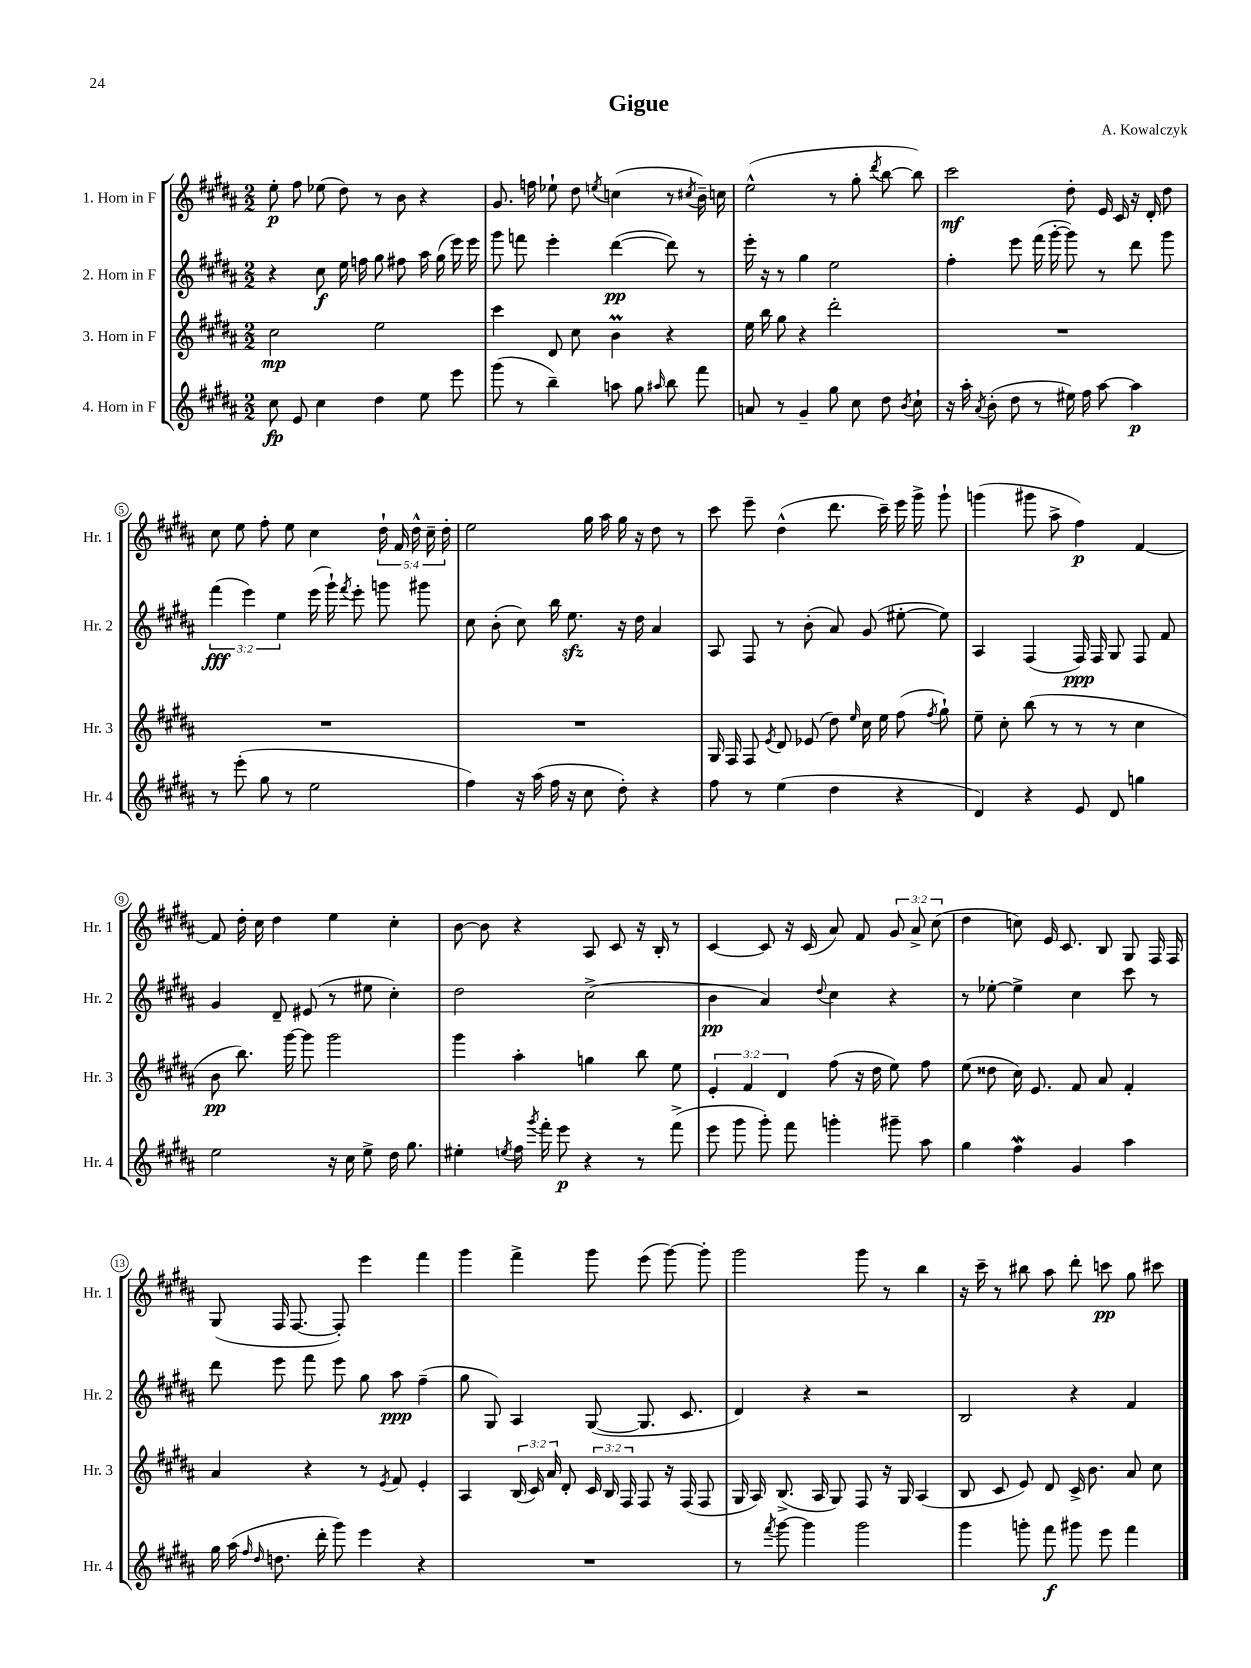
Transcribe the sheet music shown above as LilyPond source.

\header { title = "Gigue" composer = "A. Kowalczyk" }
<<
\new StaffGroup <<
\new Staff = "s0" \with { instrumentName = "1. Horn in F" shortInstrumentName = "Hr. 1" } {
    \clef treble \key b \major \numericTimeSignature \time 2/2 \override Staff.TupletNumber.text = #tuplet-number::calc-fraction-text
    \autoBeamOff e''8-.\p fis''8 ees''8( dis''8) r8 b'8 r4 |
    gis'8. f''16 ees''8-! dis''8 \acciaccatura { e''8 } c''4( r8 \acciaccatura { cis''8 } b'16--) c''16 |
    e''2-^( r8 gis''8-. \acciaccatura { dis'''8 } b''8~ b''8) |
    cis'''2\mf dis''8-. e'16 cis'16 r16 dis'16-. dis''8 |
    cis''8 e''8 fis''8-. e''8 cis''4 \tuplet 5/4 { dis''16-! fis'16 dis''16-^ cis''16-- dis''16-. } |
    e''2 gis''16 ais''16 gis''16 r16 dis''8 r8 |
    cis'''8 e'''8-- dis''4-^( dis'''8. cis'''16--) e'''16 gis'''16-> gis'''8-! |
    g'''4( gis'''8 ais''8-> fis''4\p) fis'4~ |
    fis'8 dis''16-. cis''16 dis''4 e''4 cis''4-. |
    b'8~ b'8 r4 ais8 cis'8 r16 b16-. r8 |
    cis'4~ cis'8 r16 cis'16( ais'8) fis'8 \tuplet 3/2 { gis'8 ais'8-> cis''8( } |
    dis''4 c''8) e'16 cis'8. b8 gis8 fis16 fis16 |
    gis8( fis16 fis8.~ fis8-.) e'''4 fis'''4 |
    gis'''4 fis'''4-> gis'''8 e'''8( gis'''8~) gis'''8-. |
    gis'''2 gis'''8 r8 b''4 |
    r16 cis'''16-- r8 bis''8 ais''8 dis'''8-. c'''8\pp gis''8 cis'''8 \bar "|." |
}
\new Staff = "s1" \with { instrumentName = "2. Horn in F" shortInstrumentName = "Hr. 2" } {
    \clef treble \key b \major \numericTimeSignature \time 2/2 \override Staff.TupletNumber.text = #tuplet-number::calc-fraction-text
    \autoBeamOff r4 cis''8\f e''16 f''16 gis''8 fis''8 ais''16 gis''16( e'''16) e'''16 |
    gis'''8 f'''8 e'''4-. dis'''4~\pp( dis'''8) r8 |
    e'''16-. r16 r8 gis''4 e''2 |
    fis''4-. e'''8 fis'''16( gis'''16~-. gis'''8) r8 dis'''8 gis'''8 |
    \tuplet 3/2 { fis'''4\fff( e'''4) e''4 } e'''16( gis'''16-!) \acciaccatura { fis'''8 } e'''8-. g'''8 gis'''8 |
    cis''8 b'8-.( cis''8) b''16 e''8.\sfz r16 dis''16 ais'4 |
    ais8 fis8 r8 b'8-.( ais'8) gis'8( eis''8~-. eis''8) |
    ais4 fis4( fis16\ppp) fis16 gis8 fis8 fis'8 |
    gis'4 dis'8-- eis'8( r8 eis''8 cis''4-.) |
    dis''2 cis''2->( |
    b'4\pp ais'4) \appoggiatura { dis''8 } cis''4 r4 |
    r8 ees''8~-. ees''4-> cis''4 cis'''8 r8 |
    dis'''8 e'''8 fis'''8 e'''8 gis''8 ais''8\ppp fis''4--( |
    gis''8 gis8) ais4 gis8~( gis8. cis'8. |
    dis'4) r4 r2 |
    b2 r4 fis'4 \bar "|." |
}
\new Staff = "s2" \with { instrumentName = "3. Horn in F" shortInstrumentName = "Hr. 3" } {
    \clef treble \key b \major \numericTimeSignature \time 2/2 \override Staff.TupletNumber.text = #tuplet-number::calc-fraction-text
    \autoBeamOff cis''2\mp e''2 |
    cis'''4 dis'8 cis''8 b'4\prall r4 |
    e''16 b''16 gis''8 r4 dis'''2-. |
    R1 |
    R1 |
    R1 |
    gis16 fis16 fis8 \acciaccatura { e'8 } dis'8 ees'8( dis''8) \grace { e''16 } cis''16 e''16 fis''8( \acciaccatura { fis''8 } gis''8-!) |
    e''8-- cis''8-. b''8( r8 r8 r8 cis''4 |
    b'8\pp b''8.) gis'''16~ gis'''8 gis'''2 |
    gis'''4 ais''4-. g''4 b''8 e''8 |
    \tuplet 3/2 { e'4-. fis'4 dis'4 } fis''8( r16 dis''16 e''8) fis''8 |
    e''8( disis''8 cis''16) e'8. fis'8 ais'8 fis'4-. |
    ais'4 r4 r8 \acciaccatura { e'8 } fis'8 e'4-. |
    ais4 \tuplet 3/2 { b16( cis'16) ais'16 } dis'8-. \tuplet 3/2 { cis'16 b16 fis16 } fis8 r16 fis16( fis8 |
    gis16 ais16) b8.->( ais16 gis8) fis8 r16 gis16 ais4( |
    b8 cis'8 e'8) dis'8 cis'16-> b'8. ais'8 cis''8 \bar "|." |
}
\new Staff = "s3" \with { instrumentName = "4. Horn in F" shortInstrumentName = "Hr. 4" } {
    \clef treble \key b \major \numericTimeSignature \time 2/2
    \autoBeamOff cis''8\fp e'8 cis''4 dis''4 e''8 e'''8 |
    gis'''8( r8 b''4--) a''8 gis''8 \grace { ais''16 } b''8 fis'''8 |
    a'8 r8 gis'4-- gis''8 cis''8 dis''8 \acciaccatura { b'8 } cis''8-! |
    r16 ais''16-. \acciaccatura { ais'8 } b'8-.( dis''8 r8 eis''16) fis''16 ais''8~ ais''4\p |
    r8 e'''8-.( gis''8 r8 e''2 |
    fis''4) r16 ais''16( fis''16 r16 cis''8 dis''8-.) r4 |
    fis''8 r8 e''4( dis''4 r4 |
    dis'4) r4 e'8 dis'8 g''4 |
    e''2 r16 cis''16 e''8-> dis''16 gis''8. |
    eis''4-. \acciaccatura { e''8 } fis''16 \acciaccatura { gis'''8 } fis'''16-. e'''8\p r4 r8 fis'''8->( |
    e'''8 gis'''8 gis'''8-.) fis'''8 g'''4-. gis'''8-- ais''8 |
    gis''4 fis''4\mordent gis'4 ais''4 |
    gis''16 ais''16( \grace { fis''16 dis''16 } d''8. dis'''16-. gis'''8) e'''4 r4 |
    R1 |
    r8 \acciaccatura { fis'''8 } gis'''8~ gis'''4 gis'''2 |
    gis'''4 g'''8-. fis'''8\f gis'''8 e'''8 fis'''4 \bar "|." |
}
>>
>>
\layout { \context { \Score \override BarNumber.stencil = #(make-stencil-circler 0.1 0.3 ly:text-interface::print) } }
